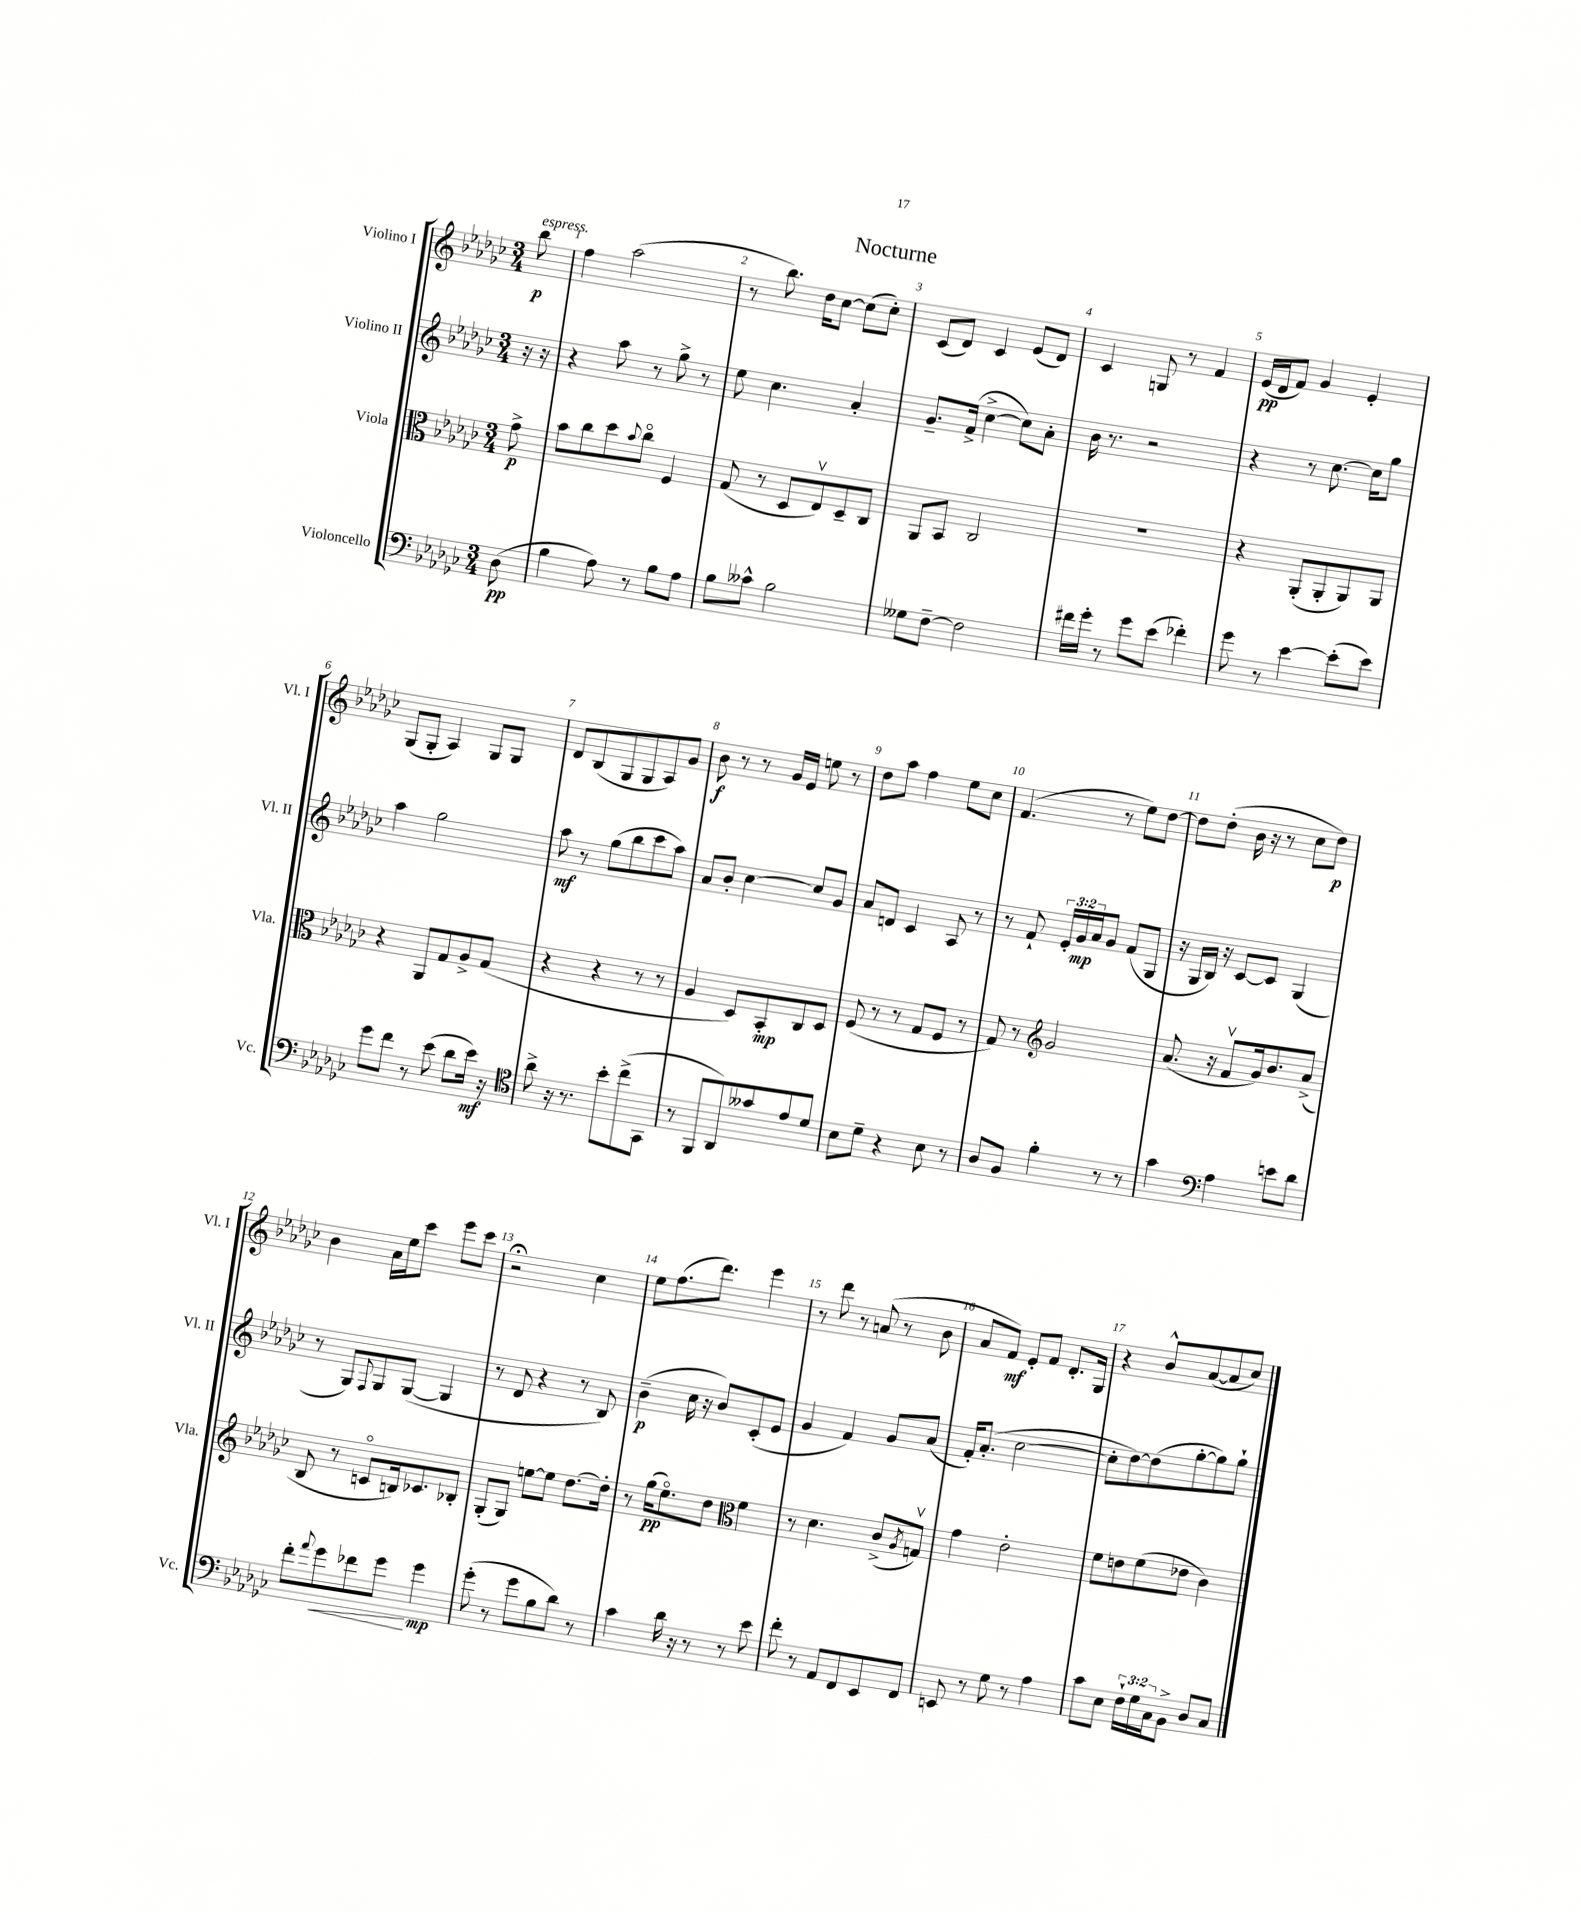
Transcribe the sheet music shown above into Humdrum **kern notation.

**kern	**kern	**kern	**kern
*staff4	*staff3	*staff2	*staff1
*clefF4	*clefC3	*clefG2	*clefG2
*k[b-e-a-d-g-c-]	*k[b-e-a-d-g-c-]	*k[b-e-a-d-g-c-]	*k[b-e-a-d-g-c-]
*M3/4	*M3/4	*M3/4	*M3/4
(8D-	8g-^	16r	8bb-
.	.	16r	.
=	=	=	=
4B-	8b-	4r	4ff
.	8cc-	.	.
8A-)	8dd-	8aa-	(2aa-
.	8qqb-	.	.
8r	8cc-o	8r	.
8B-	4F	8gg-^	.
8A-	.	8r	.
=	=	=	=
8B-	(8G-	8ee-	8r
8c--^^	8r	4.cc-	8.bb-)
2B-	8D-	.	.
.	.	.	16dd-
.	8E-v)	.	[8cc-
.	8D-~	4a-'	(8cc-]
.	8C-	.	8cc-')
=	=	=	=
8G--	8AA-	8.g-~	(8c-
[8F~	8BB-	.	8d-)
.	.	(16f^	.
2F]	2C-	[4cc-^	4c-
.	.	8cc-])	(8e-
.	.	8a-'	8d-)
=	=	=	=
16f#	2.r	16b-	4c-
16g-'	.	8.r	.
8r	.	.	.
8g-	.	2r	8G
(8e-	.	.	8r
4f-')	.	.	4f
=	=	=	=
8g-	4r	4r	(16e-
.	.	.	16d-
8r	.	.	8f)
[4e-	(8AA-'	8r	4g-
.	8AA-'	[8.cc-	.
(8e-']	8AA-)	.	4e-'
.	.	16cc-]	.
8e-)	8AA-	8gg-	.
=	=	=	=
8g-	4r	4aa-	(8G-
8f	.	.	8G-'
8r	8AA-	2gg-	4A-)
(8e-	8G-	.	.
8d-	8A-^	.	8G-
16e-)	(8G-	.	8G-
16r	.	.	.
=	=	=	=
*clefC4	*	*	*
8a-^	4r	8aa-	8d-
16r	.	8r	(8B-
8.r	.	.	.
.	4r	(8gg-	8G-
8b-'	.	8bb-	8G-
(8cc-^	8r	8ccc-	8A-)
8GG-	8r	8aa-)	8g-
=	=	=	=
8r	4A-	8a-	8b-
8FF	.	8b-'	8r
8AA-)	8D-)	[4cc-	8r
8g--	8BB-'	.	16g-
.	.	.	16e-
8e-	8C-	8cc-]	8ee
8d-	8D-	8g-	8r
=	=	=	=
8B-	(8F	8a-	8dd-
8d-~	8r	8d	8aa-
4r	8r	4c-	4ff
.	8G-	.	.
8B-	8F	8A-	8ee-
8r	8r	8r	8cc-
=	=	=	=
8A-	8G-)	8r	(4.f
8F	8r	8f`	.
*	*clefG2	*	*
4f'	2g-	24e-'	.
.	.	24g-	.
.	.	24a-	.
.	.	8g-	8r
8r	.	(8f	8ee-)
8r	.	8G-	[8dd-
=	=	=	=
4g-	(8.a-	16r	8dd-]
.	.	16G-	.
.	.	16B-)	(8dd-'
.	16r	16r	.
*clefF4	*	*	*
4A-	8fv	[8c-	16b-
.	.	.	16r
.	16g-)	8c-]	8r
.	8.b-	.	.
8e	.	(4G-	8cc-
8d-	(8a-^	.	8dd-)
=	=	=	=
8f'	8B-	8r	4b-
8qqa-	.	.	.
8g-	8r	8G-)	.
.	.	8qqF	.
8f-	8co	8G-	16a-
.	.	.	16ee-
8g-	16B)	([8G-	8ccc-
.	8.c-	.	.
4g-	.	4G-]	8eee-
.	8B-'	.	8ccc-
=	=	=	=
(8g-'	(8G-'	8r	2r;
8r	8G-)	8d-	.
8g-	[8ee	4r	.
8B-	8ee]	.	.
8d-)	[8.dd-	8r	4cc-
8r	.	8B-)	.
.	16dd-']	.	.
=	=	=	=
4c-	8r	(4b-~	8ee-
.	(16gg-	.	(8.ff
.	8.ee-o)	.	.
16d-	.	16cc-	.
16r	.	16r	8.ddd-)
8r	8dd-	8b-)	.
*	*clefC3	*	*
8r	4f	(8c-'	4eee-
8e-	.	8e-	.
=	=	=	=
8f'	8r	4g-	8r
8r	4.d-	.	8ddd-
8AA-	.	4f)	8r
8FF	.	.	(8a
8EE-	(8c-^	8g-	8r
.	8qA-	.	.
8FF	8Gv)	(8a-	8b-
=	=	=	=
8EE	4g-	16f')	8a-
.	.	(8.a-'	.
8r	.	.	8f)
8G-	2e-'	[2cc-	8e-'
8r	.	.	8f
4A-	.	.	8.d-'
.	.	.	16G-
=	=	=	=
8c-	8f	8cc-']	4r
8E-	8e	[8dd-)	.
24F`	(8f	(8dd-]	8b-^^
24G-	.	.	.
24C-	.	.	.
8BB-^	8e-	[8gg-'	([8a-
8D-	4c-)	8gg-])	8a-]
8C-	.	8gg-`	8cc-)
==	==	==	==
*-	*-	*-	*-
